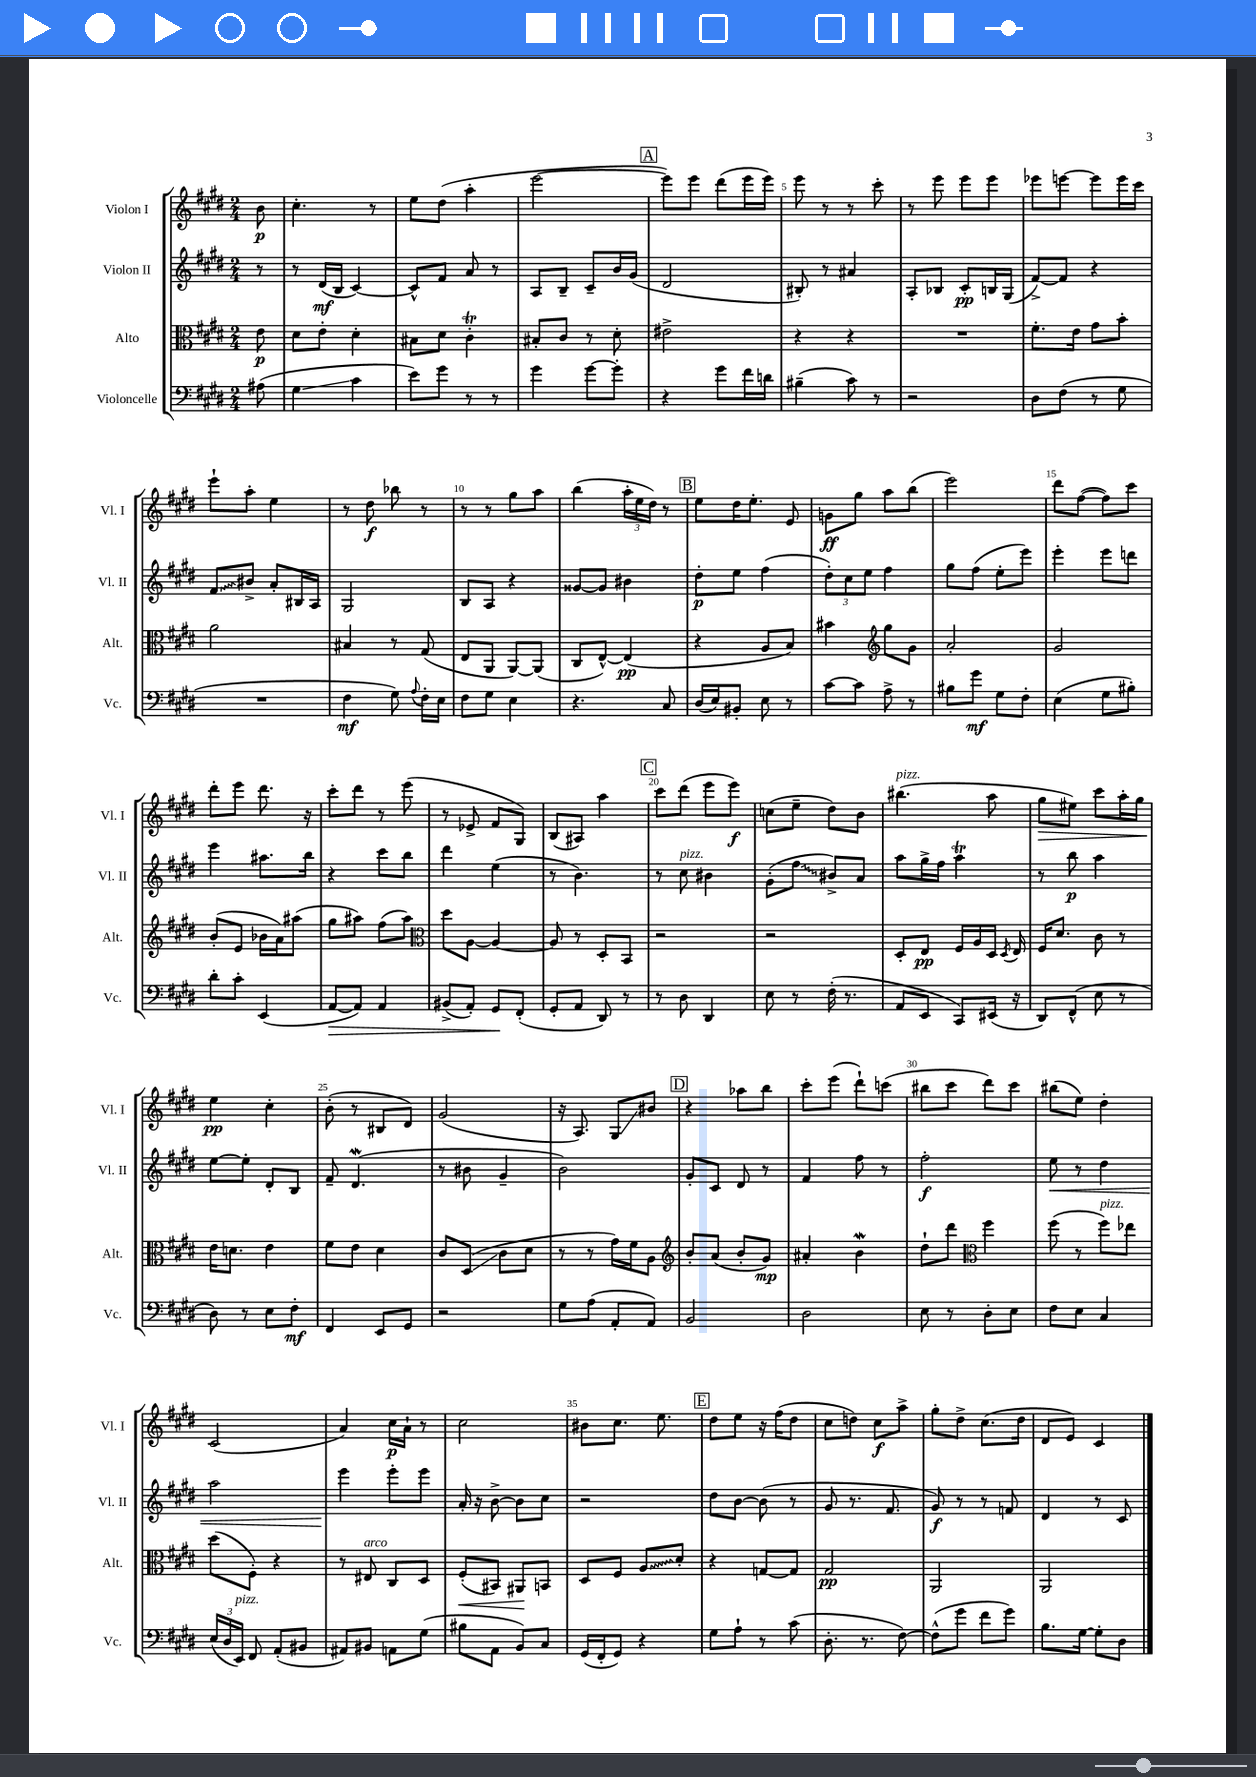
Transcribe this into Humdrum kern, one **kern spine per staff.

**kern	**kern	**kern	**kern
*staff4	*staff3	*staff2	*staff1
*clefF4	*clefC3	*clefG2	*clefG2
*k[f#c#g#d#]	*k[f#c#g#d#]	*k[f#c#g#d#]	*k[f#c#g#d#]
*M2/4	*M2/4	*M2/4	*M2/4
(8A#	8e	8r	8b
=	=	=	=
4G#	8d#	8r	4.cc#'
.	8e'	(16d#	.
.	.	16B	.
4c#	4d#'	[4c#)	.
.	.	.	8r
=	=	=	=
8e)	8B#	8c#^^]	8ee
8g#	8d#	8f#	(8dd#
8r	4c#'	8a	4aa'
8r	.	8r	.
=	=	=	=
4g#	8B#'	8A	[2eee
.	8c#	8B~	.
[8g#	8r	8c#~	.
8g#']	8d#'	16b	.
.	.	(16g#	.
=	=	=	=
4r	2e#^	2d#	8eee])
.	.	.	8eee
8g#	.	.	(8ddd#
16f#	.	.	16eee
16d	.	.	16eee)
=	=	=	=
(4B#~	4r	8B#')	8eee
.	.	8r	8r
8c#)	4r	4a#	8r
8r	.	.	8ccc#'
=	=	=	=
2r	2r	8A'	8r
.	.	8B-	8eee
.	.	8c#'	8eee
.	.	16B	8eee
.	.	(16G#	.
=	=	=	=
8D#	8.f#'	[8f#^)	8eee-
(8F#	.	8f#]	[8eee
.	16e	.	.
8r	8g#	4r	8eee]
8G#	8b'	.	16eee
.	.	.	16ccc#
=	=	=	=
2r	2a	8f#	8eee`
.	.	8b#^	8aa'
.	.	8a'	4ee
.	.	16B#	.
.	.	16A	.
=	=	=	=
4F#	4B#	2G#	8r
.	.	.	8dd#
8G#)	8r	.	8bb-
8qqA	.	.	.
16F#'	(8G#	.	8r
16E	.	.	.
=	=	=	=
8F#	8E	8B	8r
8G#	8AA	8A	8r
4E	[8AA)	4r	8gg#
.	(8AA]	.	8aa
=	=	=	=
4.r	8C#	[8g##	(4bb
.	[8E^^)	8g##]	.
.	(4E]	4b#	24aa'
.	.	.	24ee
.	.	.	24dd#)
8C#	.	.	8r
=	=	=	=
(16D#	4r	8dd#'	8ee
16E)	.	.	.
8BB#'	.	8ee	16dd#
.	.	.	8.ee'
8E	8A	(4ff#	.
8r	8B)	.	8e
=	=	=	=
[8c#	4b#	12dd#')	8g
.	.	12cc#	.
8c#]	.	.	8gg#
.	.	12ee	.
*	*clefG2	*	*
8A^	8gg#	4ff#	8aa
8r	8g#	.	(8bb
=	=	=	=
8B#	2a'	8gg#	2eee)
8g#	.	(8ff#	.
8G#	.	8ee'	.
8F#'	.	8eee)	.
=	=	=	=
(4E	2g#	4eee'	8ddd#
.	.	.	([8ff#
8G#	.	8eee	8ff#])
8B#')	.	8ddd	8ccc#
=	=	=	=
8d#'	(8b'	4eee	8ddd#'
8c#'	8e	.	8eee
(4EE	16b-	8.aa#	8.ddd#
.	16a)	.	.
.	(8aa#	.	.
.	.	16bb	16r
=	=	=	=
[8AA	8gg#	4r	8ccc#'
8AA])	8aa#)	.	8ddd#
4AA	(8ff#	8ccc#	8r
.	8aa#)	8bb	(8eee
=	=	=	=
*	*clefC3	*	*
(8BB#^	8dd#	4ddd#	8r
8AA')	[8A	.	8e-^
8GG#	4A_	(4ee	8f#
(8FF#'	.	.	8G#)
=	=	=	=
8GG#'	8A]	8r	(8B
8AA	8r	4.b)	8A#)
8DD#)	8D#'	.	4aa
8r	8BB	.	.
=	=	=	=
8r	2r	8r	8ccc#
8D#	.	8cc#	(8ddd#
4DD#	.	4b#	8eee
.	.	.	8eee)
=	=	=	=
8E	2r	(8g#'	(8cc
8r	.	8ff#	8ee~
(16F#'	.	8b#^)	8dd#)
8.r	.	.	.
.	.	8a	8b
=	=	=	=
8AA	8D#'	8aa	(4.bb#
8EE	8E	16gg#^	.
.	.	16ff#	.
8CC#)	16F#	4aa	.
.	16A	.	.
(16EE#	16D#	.	8aa
.	8qD#	.	.
16r	16E	.	.
=	=	=	=
8DD#)	16F#	8r	8gg#
.	8.d#	.	.
(8FF#^^	.	8bb	8ee#)
8E	8c#	4aa	8ccc#
8r	8r	.	16aa'
.	.	.	16gg#
=	=	=	=
8D#)	16e	[8ee	4ee
.	8.d	.	.
8r	.	8ee']	.
8E	4e	8d#'	4cc#'
8F#'	.	8B	.
=	=	=	=
4FF#	8f#	8f#~	(8b'
.	8e	(4.d#	8r
8EE	4d#	.	8B#
8GG#	.	.	8d#)
=	=	=	=
2r	8c#	8r	(2g#
.	(8D#	8b#	.
.	8c#	4g#~	.
.	8d#	.	.
=	=	=	=
8G#	8r	2b)	16r
.	.	.	8.A)
(8A	8r	.	.
8AA'	16g#)	.	8G#
.	16f#	.	.
8AA)	8A	.	8b#
=	=	=	=
*	*clefG2	*	*
2BB	8b'	8g#'	4r
.	(8a	8c#	.
.	8b'	8d#	8aa-
.	8g#)	8r	8bb
=	=	=	=
2D#	4a#'	4f#	8ccc#'
.	.	.	(8eee
.	4b	8ff#	8ddd#`)
.	.	8r	(8ccc
=	=	=	=
8E	8dd#`	2ff#'	8bb#
8r	8ddd#	.	8ccc#
*	*clefC3	*	*
8D#'	4ff#	.	8ddd#)
8E	.	.	8ccc#
=	=	=	=
8F#	(8ff#	8ee	(8bb#
8E	8r	8r	8ee)
4C#	8ff#)	4dd#	4dd#'
.	8ee-	.	.
=	=	=	=
(24E	(8dd#	2aa	(2c#
24D#	.	.	.
24EE)	.	.	.
8FF#	8F#')	.	.
(8AA'	4r	.	.
8BB#	.	.	.
=	=	=	=
8AA#)	8r	4eee	4a)
8BB#	8E#	.	.
8AA	8C#	8eee'	16cc#
.	.	.	16a`
(8G#	8D#	8eee	8r
=	=	=	=
8B#	(8F#'	16a'	2cc#
.	.	16r	.
8AA	8BB#)	[8b^	.
8BB)	8AA#	8b]	.
8C#	8BB	8cc#	.
=	=	=	=
(16GG#	8D#	2r	8b#
16FF#'	.	.	.
8GG#)	8F#	.	8.cc#
4r	8A	.	.
.	.	.	8.ee
.	8d#'	.	.
=	=	=	=
8G#	4r	8dd#	8dd#
8A`	.	[8b	8ee
8r	[8G	(8b]	16r
.	.	.	(16ff#
(8c#	8G]	8r	8dd#
=	=	=	=
8.D#'	2G#	8g#	8cc#
.	.	8.r	8dd)
8.r	.	.	.
.	.	.	8cc#
.	.	8.f#	.
[8F#)	.	.	8aa^
=	=	=	=
(8F#^^]	2AA	8g#)	8gg#'
8g#	.	8r	8dd#^
8f#	.	8r	(8.cc#
8g#)	.	8f	.
.	.	.	16dd#
=	=	=	=
8.B	2AA	4d#	8d#
.	.	.	8e)
[16G#	.	.	.
8G#']	.	8r	4c#
8D#	.	8c#	.
==	==	==	==
*-	*-	*-	*-
